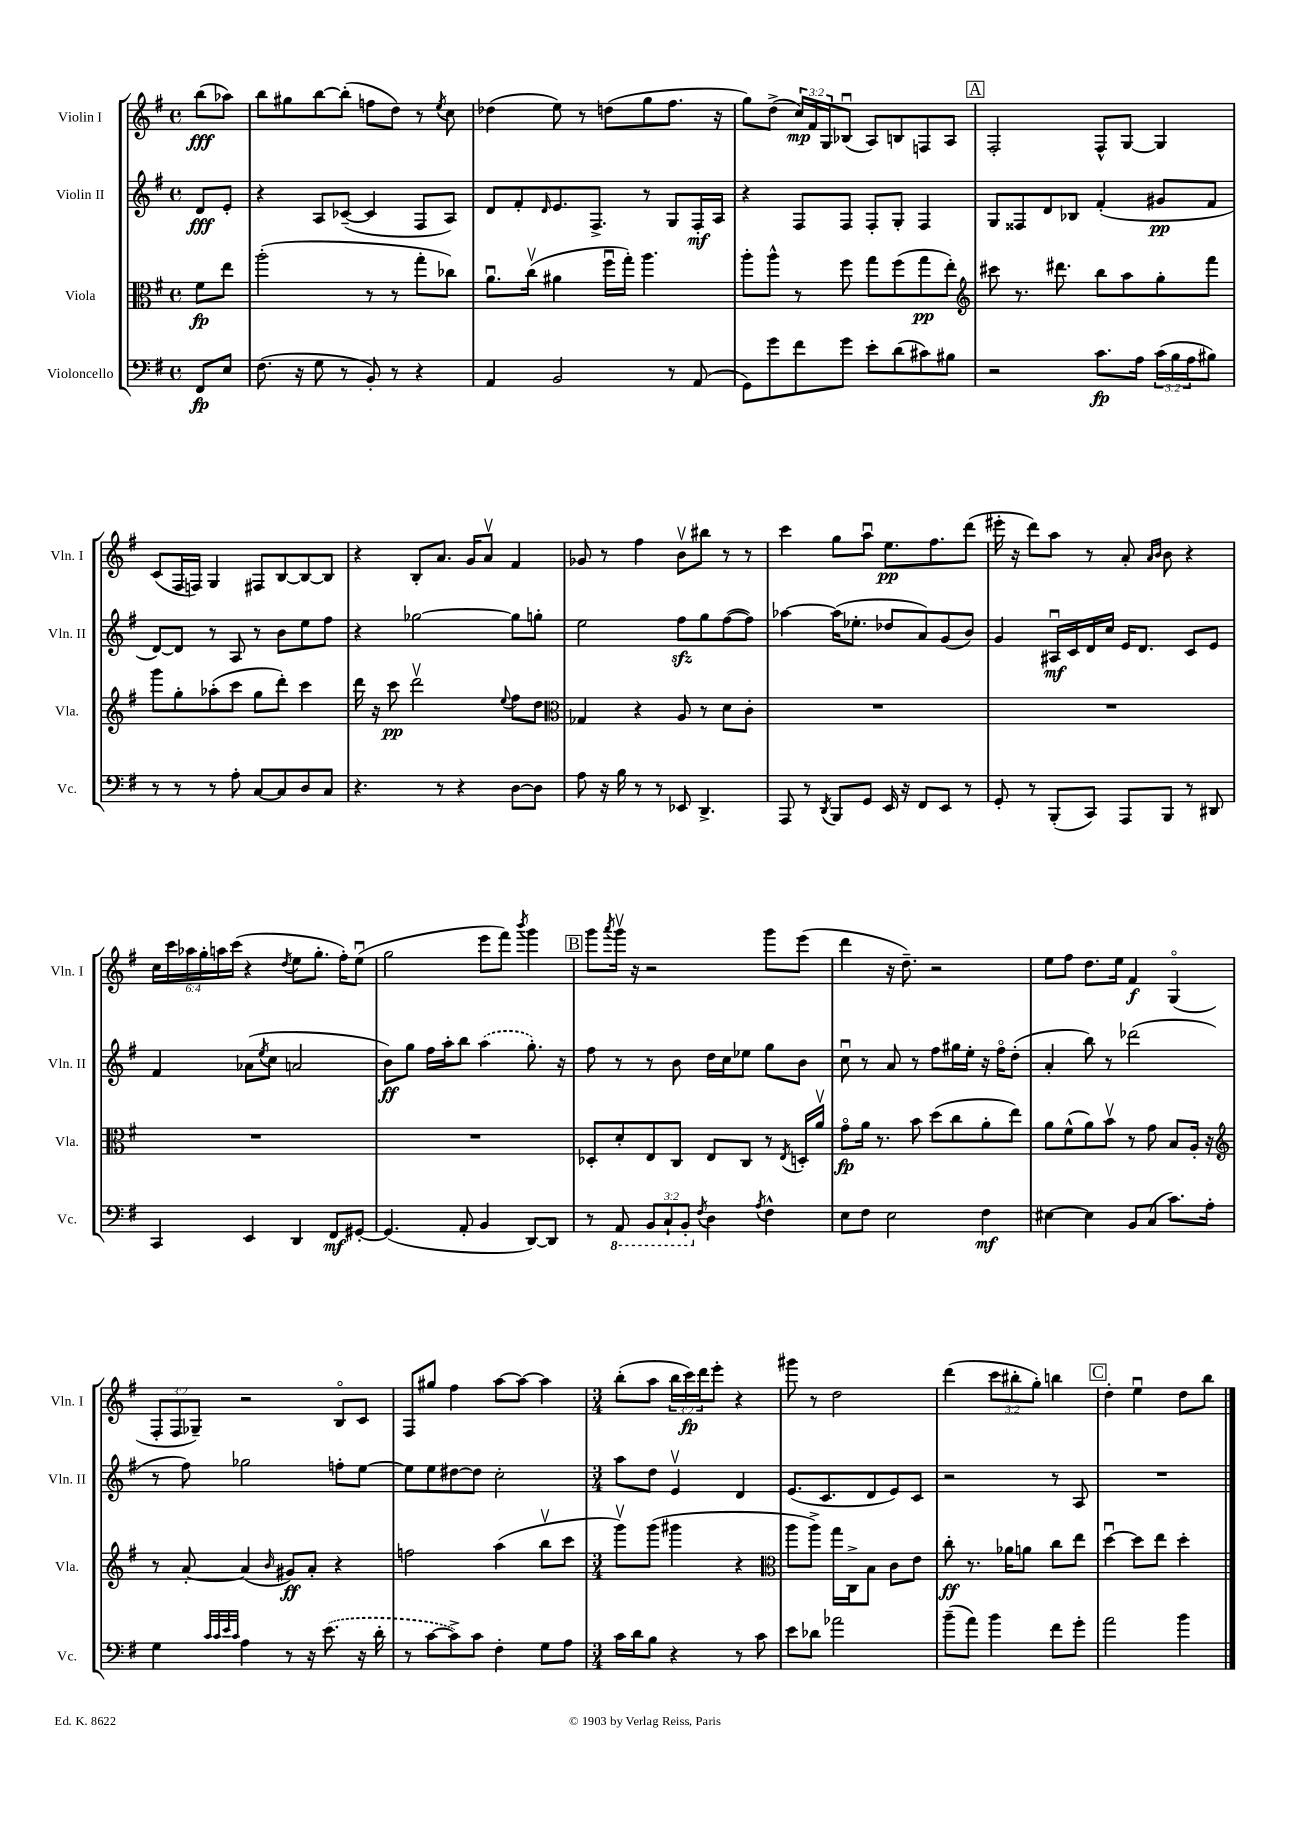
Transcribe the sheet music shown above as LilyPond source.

<<
\new StaffGroup <<
\new Staff = "s0" \with { instrumentName = "Violin I" shortInstrumentName = "Vln. I" } {
    \clef treble \key g \major \defaultTimeSignature \time 4/4 \override Staff.TupletNumber.text = #tuplet-number::calc-fraction-text \partial 4
    b''8\fff( aes''8) |
    b''8 gis''8 b''8~ b''8-.( f''8 d''8) r8 \acciaccatura { e''8 } c''8 |
    des''4( e''8) r8 d''8( g''8 fis''8. r16 |
    g''8) d''8->( \tuplet 3/2 { c''16\mp) fis'16 g16 } bes8\downbow( a8) b8 f8 a8 |
    \mark \markup { \box "A" } fis2-. fis8-^ g8~ g4 |
    c'8( fis16 f16) g4 fis8 b8~ b8~ b8 |
    r4 b8-. a'8. g'16 a'8\upbow fis'4 |
    ges'8 r8 fis''4 b'8\upbow bis''8 r8 r8 |
    c'''4 g''8 a''8\downbow e''8.\pp fis''8. d'''8( |
    eis'''16-. r16 d'''8) a''8 r8 a'8-. \grace { a'16 b'16 } b'8 r4 |
    \tuplet 6/4 { c''16 c'''16 aes''16 g''16-. a''16 c'''16( } r4 \acciaccatura { d''8 } e''8 g''8.-. fis''16-.) e''8\downbow( |
    g''2 e'''8 fis'''8) \acciaccatura { b'''8 } g'''4 |
    \mark \markup { \box "B" } g'''8 \acciaccatura { a'''8 } g'''16\upbow r16 r2 g'''8 e'''8( |
    d'''4 r16 d''8.--) r2 |
    e''8 fis''8 d''8. e''16 fis'4\f g4\flageolet( |
    \tuplet 3/2 { fis8-. fis8 ges8--) } r2 b8\flageolet c'8 |
    fis8 gis''8 fis''4 a''8~ a''8~ a''4 |
    \numericTimeSignature \time 3/4 b''8-.( a''8 \tuplet 3/2 { b''16 c'''16\fp) d'''16 } e'''8-. r4 |
    gis'''8 r8 d''2 |
    d'''4( \tuplet 3/2 { c'''8 bis''8-. g''8-.) } b''4 |
    \mark \markup { \box "C" } d''4-. e''4\downbow d''8 b''8 \bar "|." |
}
\new Staff = "s1" \with { instrumentName = "Violin II" shortInstrumentName = "Vln. II" } {
    \clef treble \key g \major \defaultTimeSignature \time 4/4 \partial 4
    d'8\fff e'8-. |
    r4 a8 ces'8~--( ces'4 fis8 a8) |
    d'8 fis'8-. \grace { d'16 } e'8. fis8.-> r8 g8 fis16-.\mf a16 |
    r4 fis8 fis8 fis8-. g8-. fis4 |
    \mark \markup { \box "A" } g8 fisis8 d'8 bes8 fis'4-.( gis'8\pp fis'8 |
    d'8~) d'8 r8 a8 r8 b'8 e''8 fis''8 |
    r4 ges''2~ ges''8 g''8-. |
    e''2 fis''8\sfz g''8 fis''8~( fis''8) |
    aes''4~ aes''16( ees''8.-. des''8 a'8) g'8( b'8) |
    g'4 ais16\downbow\mf c'16 d'16 c''16 e'16 d'8. c'8 e'8 |
    fis'4 aes'8( \acciaccatura { e''8 } c''8 a'2 |
    b'8\ff) g''8 fis''16 a''16-. b''8 \once \slurDashed a''4( g''8.-.) r16 |
    \mark \markup { \box "B" } fis''8 r8 r8 b'8 d''16 c''16 ees''8 g''8 b'8 |
    c''8\downbow r8 a'8 r8 fis''8 gis''16 e''16-. r16 fis''16\flageolet d''8-.( |
    a'4-. b''8) r8 des'''2( |
    r8 fis''8) ges''2 f''8-. e''8~ |
    e''8 e''8 dis''8~ dis''8 c''2-. |
    \numericTimeSignature \time 3/4 a''8 d''8 e'4\upbow d'4 |
    e'8.( c'8. d'8 e'8) c'8 |
    r2 r8 a8 |
    \mark \markup { \box "C" } R2. \bar "|." |
}
\new Staff = "s2" \with { instrumentName = "Viola" shortInstrumentName = "Vla." } {
    \clef alto \key g \major \defaultTimeSignature \time 4/4 \partial 4
    fis'8\fp e''8 |
    a''2-.( r8 r8 g''8-. ces''8) |
    a'8.\downbow c''16\upbow( ais'4 fis''16\downbow g''16-.) a''4. |
    a''8-. a''8-^ r8 fis''8 g''8 fis''8( g''8\pp e''8-.) |
    \mark \markup { \box "A" } \clef treble cis'''8 r8. dis'''8. b''8 a''8 g''8-. fis'''8 |
    g'''8 g''8-. aes''8-.( c'''8 g''8 d'''8-.) c'''4 |
    d'''16 r16 c'''8\pp d'''2\upbow \appoggiatura { e''8 } fis''8 d''8 |
    \clef alto ges4 r4 a8 r8 d'8 c'8-. |
    R1 |
    R1 |
    R1 |
    R1 |
    \mark \markup { \box "B" } des8-. d'8-. e8 c8 e8 c8 r8 \acciaccatura { e8 } d16-. a'16\upbow |
    g'8\flageolet\fp a'16 r8. b'8 d''8( c''8 a'8-. e''8) |
    a'8 fis'8-^( a'8) b'8\upbow r8 g'8 b8 a16-. r16 |
    \clef treble r8 a'8~-. a'4( \grace { b'16 } gis'8\ff) a'8-. r4 |
    f''2 a''4( b''8\upbow c'''8 |
    \numericTimeSignature \time 3/4 g'''8\upbow) g'''8( gis'''4 r4 |
    \clef alto a''8 a''8->) g''16 c16-> b8 c'8 e'8 |
    c''8-.\ff r8. aes'16 a'8 c''8 e''8 |
    \mark \markup { \box "C" } d''4~\downbow d''8 e''8 d''4-. \bar "|." |
}
\new Staff = "s3" \with { instrumentName = "Violoncello" shortInstrumentName = "Vc." } {
    \clef bass \key g \major \defaultTimeSignature \time 4/4 \override Staff.TupletNumber.text = #tuplet-number::calc-fraction-text \partial 4
    fis,8\fp e8 |
    fis8.( r16 g8 r8 b,8-.) r8 r4 |
    a,4 b,2 r8 a,8( |
    g,8) g'8 fis'8 g'8 e'8-. d'8( cis'8) bis8 |
    \mark \markup { \box "A" } r2 c'8.\fp a16 \tuplet 3/2 { c'16( b16 a16 } bis8) |
    r8 r8 r8 a8-. c8~ c8 d8 c8 |
    r4. r8 r4 d8~ d8 |
    a8 r16 b16 r8 r8 ees,8 d,4.-> |
    a,,8 r8 \acciaccatura { d,8 } b,,8 g,8 e,16 r16 fis,8 e,8 r8 |
    g,8-. r8 b,,8-.( c,8) a,,8 b,,8 r8 dis,8 |
    c,4 e,4 d,4 fis,8\mf gis,8~-. |
    gis,4.( a,8-. b,4 d,8~) d,8 |
    \mark \markup { \box "B" } r8 \ottava #-1 a,,8 \tuplet 3/2 { b,,8 c,8-! b,,8-. \ottava #0 } \acciaccatura { fis8 } d4 \acciaccatura { a8 } fis4-^ |
    e8 fis8 e2 fis4\mf |
    eis4~ eis4 b,8 c8( c'8.) a16-. |
    g4 \grace { c'32 c'32 e'32 c'32 } a4 r8 r16 \once \slurDashed e'8.( r16 d'16-. |
    r8 c'8~ c'8->) c'8 fis4-. g8 a8 |
    \numericTimeSignature \time 3/4 c'16 d'16 b8 r4 r8 c'8 |
    e'8 des'8 aes'2 |
    b'8--( a'8) b'4 fis'8 g'8-. |
    \mark \markup { \box "C" } a'2 b'4 \bar "|." |
}
>>
>>
\layout { \context { \Score \remove "Bar_number_engraver" } }
